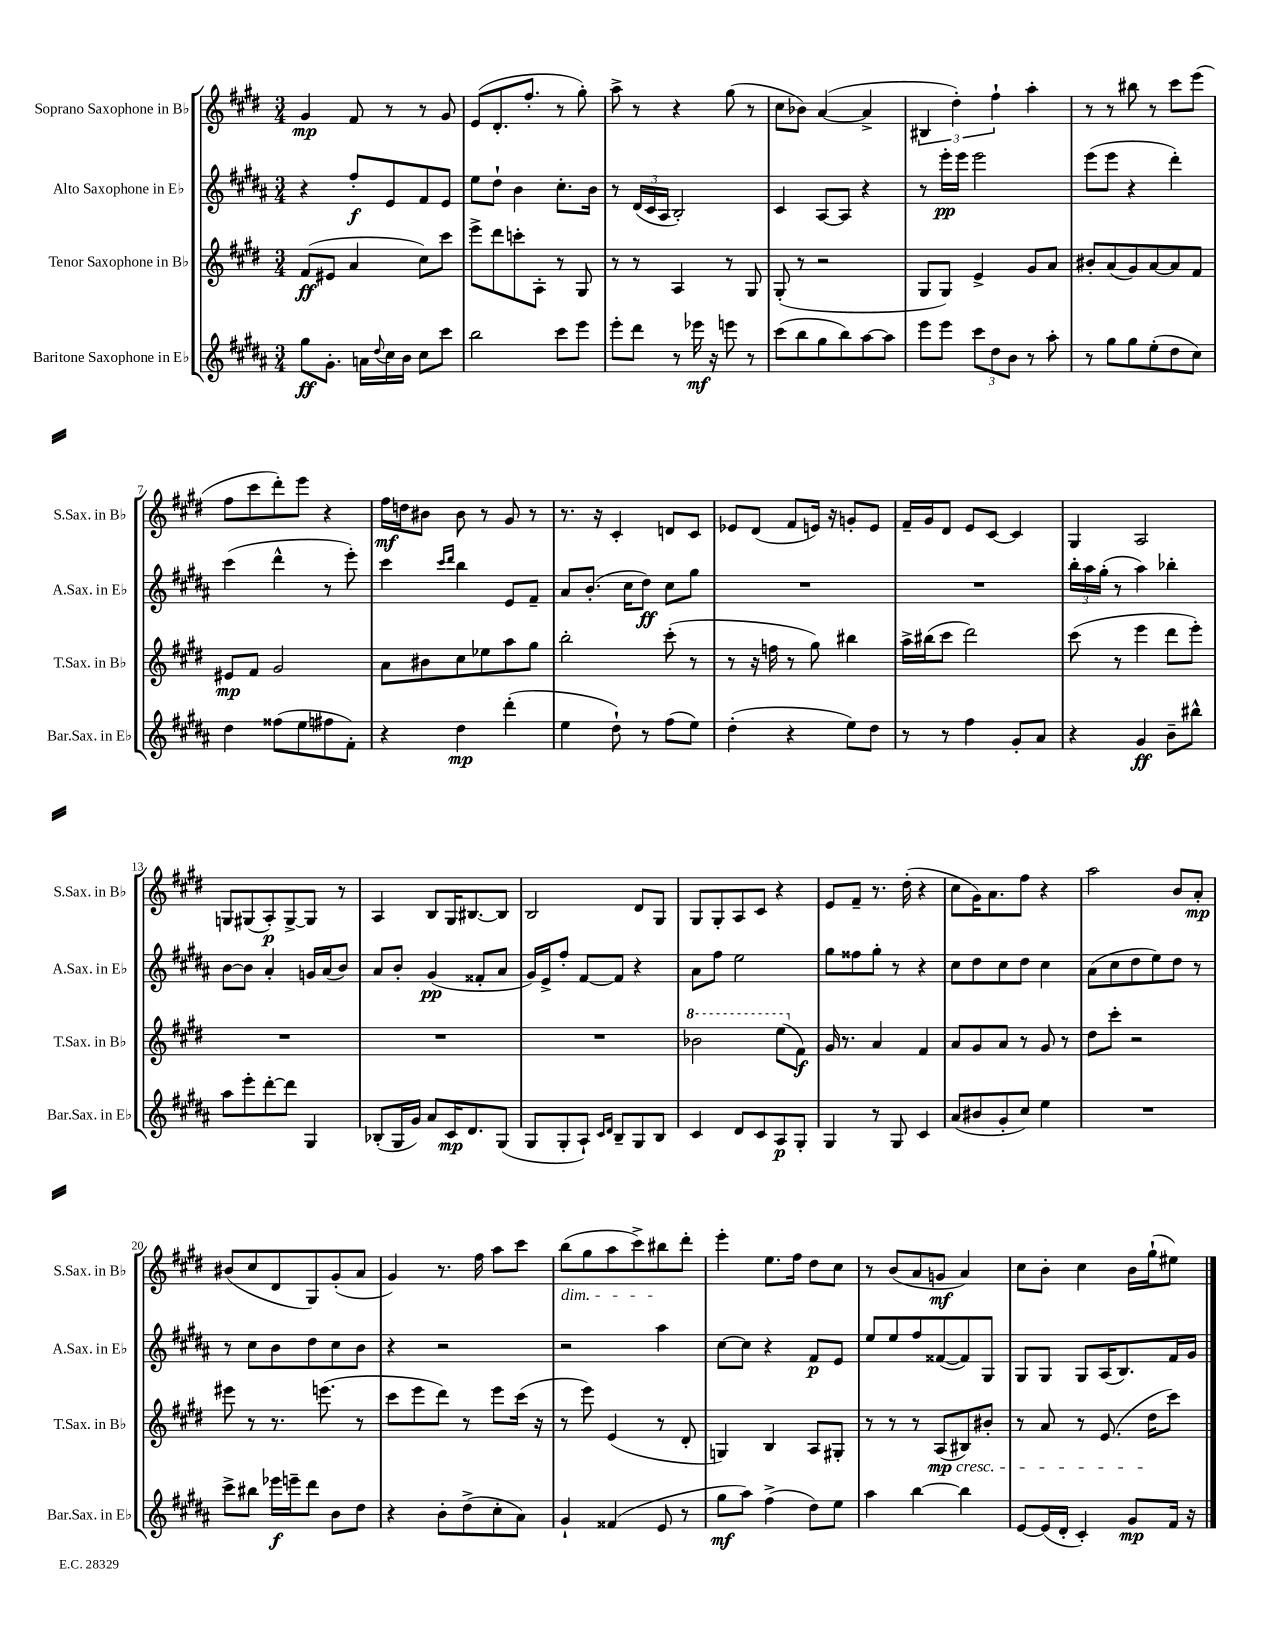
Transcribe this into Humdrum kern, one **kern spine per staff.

**kern	**kern	**kern	**kern
*staff4	*staff3	*staff2	*staff1
*clefG2	*clefG2	*clefG2	*clefG2
*k[f#c#g#d#a#]	*k[f#c#g#d#]	*k[f#c#g#d#a#]	*k[f#c#g#d#]
*M3/4	*M3/4	*M3/4	*M3/4
8gg#	(8f#	4r	4g#
8.g#'	8e#	.	.
.	4a	8ff#'	8f#
16a	.	.	.
8qqdd#	.	.	.
16cc#	.	8e	8r
16b	.	.	.
8cc#	8cc#)	8f#	8r
8ccc#	8ccc#	8e	8g#
=	=	=	=
2bb	8eee^	8ee	(8e
.	8ddd#	8dd#`	8.d#'
.	8ccc'	4b	.
.	.	.	8.ff#'
.	8A'	.	.
8ccc#	8r	8.cc#'	8r
8eee	8G#	.	8gg#')
.	.	16b	.
=	=	=	=
8eee'	8r	8r	8aa^
8ddd#	8r	(24d#	8r
.	.	24c#	.
.	.	24A#	.
8r	4A	2B')	4r
16eee-	.	.	.
16r	.	.	.
8eee	8r	.	(8gg#
8r	8G#	.	8r
=	=	=	=
(8ccc#	(8G#'	4c#	8cc#
8bb	8r	.	8b-)
8gg#	2r	[8A#	([4a
8bb)	.	8A#]	.
[8aa#	.	4r	4a^]
8aa#]	.	.	.
=	=	=	=
8eee	8G#	8r	6B#
8eee	8G#)	16eee'	.
.	.	.	6dd#')
.	.	16eee	.
12ccc#	4e^	2eee	.
12dd#	.	.	6ff#`
12b	.	.	.
8r	8g#	.	4aa'
8aa#'	8a	.	.
=	=	=	=
8r	8b#'	(8eee	8r
8gg#	(8a	8eee	8r
8gg#	8g#)	4r	8bb#
(8ee'	[8a	.	8r
8dd#	8a]	4ddd#')	8ccc#
8cc#)	8f#	.	(8eee
=	=	=	=
4dd#	8e#	(4ccc#	8ff#
.	8f#	.	8ccc#
(8ff##	2g#	4ddd#^^	8ddd#')
8ee	.	.	8eee
8ff#	.	8r	4r
8f#')	.	8eee')	.
=	=	=	=
4r	8a	4ccc#	16ff#
.	.	.	16dd
.	8b#	.	8b#
.	.	16qqccc#	.
.	.	16qqddd#	.
4dd#	8cc#	4bb	8b#
.	8ee-	.	8r
(4ddd#'	8aa	8e	8g#
.	8gg#	8f#~	8r
=	=	=	=
4ee	2bb'	8a#	8.r
.	.	(8.b'	.
.	.	.	16r
8dd#`)	.	.	4c#'
.	.	16cc#	.
8r	.	8dd#)	.
(8ff#	(8ccc#'	8cc#	8d
8ee)	8r	8gg#	8c#
=	=	=	=
(4dd#'	8r	2.r	8e-
.	16r	.	(8d#
.	16ff	.	.
4r	8r	.	8f#
.	8gg#)	.	16e)
.	.	.	16r
8ee)	4bb#	.	8g'
8dd#	.	.	8e
=	=	=	=
8r	16aa^	2.r	16f#~
.	(16bb#	.	16g#
8r	8ccc#	.	8d#
4ff#	2ddd#)	.	8e
.	.	.	[8c#
8g#'	.	.	4c#]
8a#	.	.	.
=	=	=	=
4r	(8ccc#	24bb'	4G#
.	.	24aa#	.
.	.	(24gg#'	.
.	8r	8r	.
4g#	4eee	4aa#)	2A
8b~	8ddd#	4bb-'	.
8bb#^^	8eee')	.	.
=	=	=	=
8aa#	2.r	[8b	8G
8eee'	.	8b]	(8G#
[8ddd#'	.	4a#'	8A')
8ddd#]	.	.	[8G#^
4G#	.	16g	8G#]
.	.	(16a#	.
.	.	8b)	8r
=	=	=	=
(8B-'	2.r	8a#	4A
16G#	.	8b'	.
16g#)	.	.	.
8a#	.	(4g#	8B
16c#	.	.	16G#
8.d#	.	.	[8.B#
.	.	8f##'	.
(8G#	.	8a#	8B#]
=	=	=	=
8G#	2.r	16g#)	2B
.	.	16e^	.
8G#'	.	8ff#'	.
8A#`)	.	[8f#	.
16qqc#	.	.	.
16qqd#	.	.	.
8B~	.	8f#]	.
8G#	.	4r	8d#
8B	.	.	8G#
=	=	=	=
4c#	2bb-	8a#	8G#
.	.	8ff#	8G#'
8d#	.	2ee	8A
8c#	.	.	8c#
8A#	(8eee	.	4r
8G#'	8f#)	.	.
=	=	=	=
4G#	16g#	8gg#	8e
.	8.r	.	.
.	.	8ff##	8f#~
8r	4a	8gg#'	8.r
8G#	.	8r	.
.	.	.	(16dd#'
4c#	4f#	4r	4r
=	=	=	=
(8a#	8a	8cc#	8cc#
8b#	8g#	8dd#	16g#)
.	.	.	8.a
8g#'	8a	8cc#	.
8cc#)	8r	8dd#	8ff#
4ee	8g#	4cc#	4r
.	8r	.	.
=	=	=	=
2.r	8dd#	(8a#	2aa
.	8ccc#'	8cc#	.
.	2r	8dd#	.
.	.	8ee)	.
.	.	8dd#	8b
.	.	8r	8a'
=	=	=	=
8ccc#^	8eee#	8r	(8b#
8bb#	8r	8cc#	8cc#
16eee-	8.r	8b	8d#
16eee~	.	.	.
8ddd#	.	8dd#	8G#)
.	(8.eee	.	.
8b	.	8cc#	(8g#'
8dd#	8r	8b	8a
=	=	=	=
4r	8ccc#	4r	4g#)
.	8eee	.	.
8b'	8ddd#)	2r	8.r
(8dd#^	8r	.	.
.	.	.	16ff#
8cc#'	8eee	.	8aa
8a#)	(16ccc#	.	8ccc#
.	16r	.	.
=	=	=	=
4g#`	8r	2r	(8bb
.	8eee)	.	8gg#
(4f##	(4e	.	8aa
.	.	.	8ccc#^)
8e	8r	4aa#	8bb#
8r	8d#'	.	8ddd#'
=	=	=	=
8gg#	4G)	[8cc#	4eee'
8aa#)	.	8cc#]	.
(4ff#^	4B	4r	8.ee
.	.	.	16ff#
8dd#)	8A	8f#	8dd#
8ee	8G#'	8e	8cc#
=	=	=	=
4aa#	8r	8ee	8r
.	8r	8ee	(8b
[4bb	8r	8ff#	8a
.	(8A	([8f##	8g
4bb]	8B#)	8f##])	4a)
.	8b#'	8G#	.
=	=	=	=
[8e	8r	8G#	8cc#
(16e]	8a	8G#	8b'
16d#'	.	.	.
4c#')	8r	8G#	4cc#
.	(8.e	(16A#	.
.	.	8.B)	.
8g#	.	.	16b
.	16dd#	.	(16gg#`
16f#	8ccc#)	16f#	8ee#)
16r	.	16g#	.
==	==	==	==
*-	*-	*-	*-
